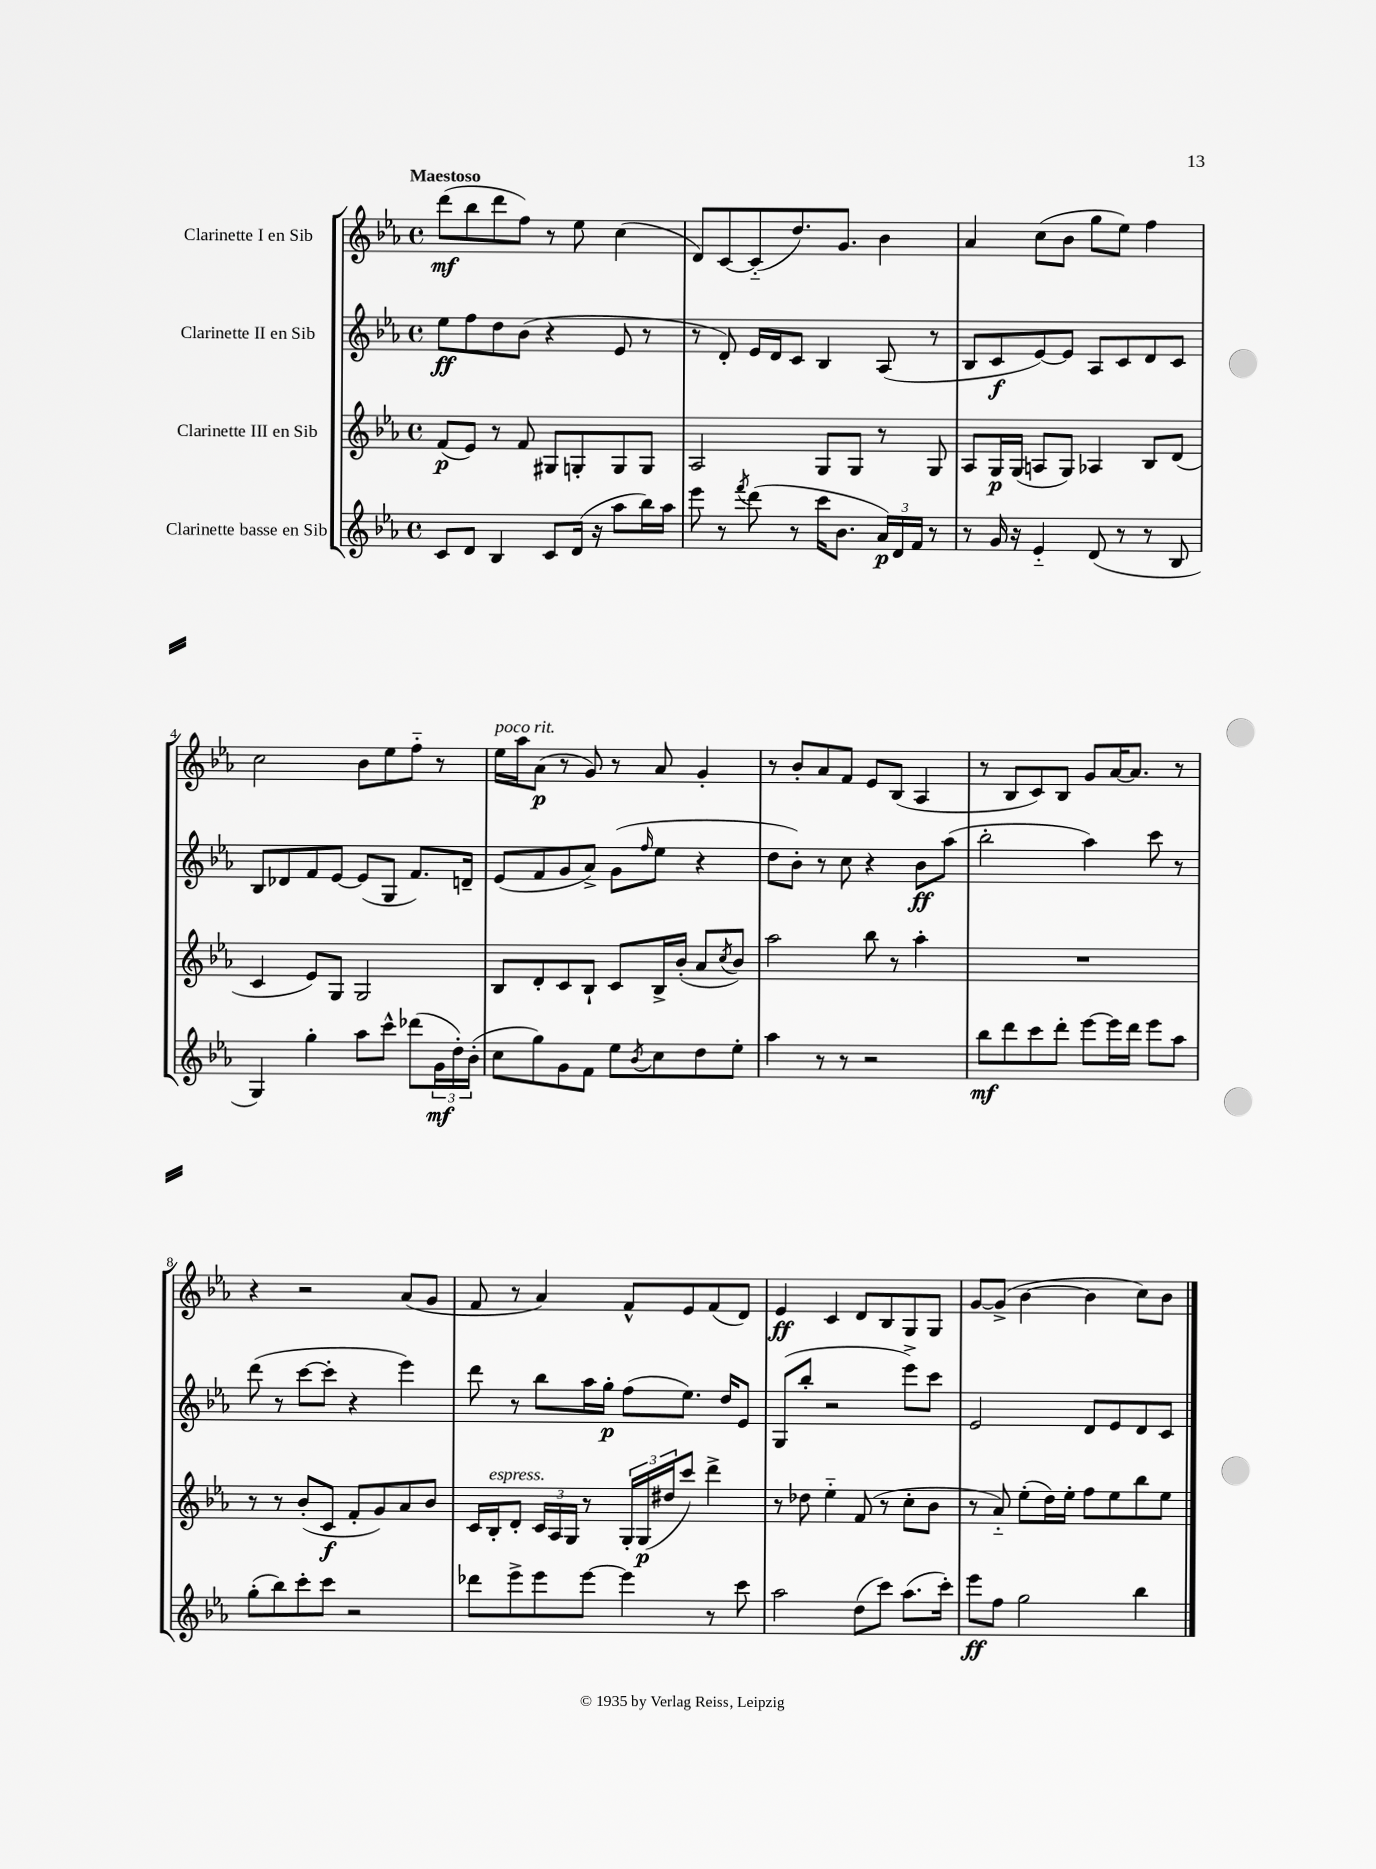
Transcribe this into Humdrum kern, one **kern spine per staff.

**kern	**kern	**kern	**kern
*staff4	*staff3	*staff2	*staff1
*clefG2	*clefG2	*clefG2	*clefG2
*k[b-e-a-]	*k[b-e-a-]	*k[b-e-a-]	*k[b-e-a-]
*M4/4	*M4/4	*M4/4	*M4/4
*met(c)	*met(c)	*met(c)	*met(c)
8c	(8f	8ee-	(8ddd
8d	8e-)	8ff	8bb-
4B-	8r	8dd	8ddd
.	8f	(8b-	8ff)
8c	8G#	4r	8r
(16d	8G'	.	8ee-
16r	.	.	.
8aa-	8G	8e-	(4cc
16bb-)	8G	8r	.
16aa-	.	.	.
=	=	=	=
8eee-	2A-	8r	8d)
8r	.	8d')	[8c
8qfff	.	.	.
(8ddd	.	16e-	(8c'~]
.	.	16d	.
8r	.	8c	8.dd)
16ccc	8G	4B-	.
8.b-	.	.	8.g
.	8G	.	.
24a-)	8r	(8A-	4b-
24d	.	.	.
24f	.	.	.
8r	8G	8r	.
=	=	=	=
8r	8A-	8B-	4a-
16g	16G	8c	.
16r	(16G	.	.
4e-'~	8A	[8e-)	(8cc
.	8G)	8e-]	8b-
(8d	4A-	8A-	8gg
8r	.	8c	8ee-)
8r	8B-	8d	4ff
8B-	(8d	8c	.
=	=	=	=
4G)	4c	8B-	2cc
.	.	8d-	.
4gg'	8e-)	8f	.
.	8G	[8e-	.
8aa-	2G	(8e-]	8b-
8ccc^^	.	8G	8ee-
(8ddd-	.	8.f)	8ff'~
24g	.	.	8r
24dd')	.	.	.
.	.	16d~	.
(24b-'	.	.	.
=	=	=	=
8cc	8B-	(8e-	16ee-
.	.	.	16aa-
8gg)	8d'	8f	(8a-
8g	8c	8g	8r
8f	8B-`	8a-^)	8g)
8ee-	8c	(8g	8r
8qb-	.	16qqff	.
8cc	16B-^	8ee-	8a-
.	(16b-'	.	.
8dd	8a-	4r	4g'
.	8qcc	.	.
8ee-'	8b-)	.	.
=	=	=	=
4aa-	2aa-	8dd	8r
.	.	8b-')	8b-'
8r	.	8r	8a-
8r	.	8cc	8f
2r	8bb-	4r	8e-
.	8r	.	(8B-
.	4aa-'	8b-	4A-
.	.	(8aa-	.
=	=	=	=
8bb-	1r	2bb-'	8r
8ddd	.	.	8B-
8ccc	.	.	8c)
8ddd'	.	.	8B-
[8eee-	.	4aa-)	8g
16eee-]	.	.	[16a-
16ddd	.	.	8.a-]
8eee-	.	8ccc	.
8aa-	.	8r	8r
=	=	=	=
(8gg'	8r	(8ddd	4r
8bb-)	8r	8r	.
8ccc'	(8b-'	[8ccc	2r
8ccc	8c	8ccc']	.
2r	8f'	4r	.
.	8g)	.	.
.	8a-	4eee-)	(8a-
.	8b-	.	8g
=	=	=	=
8ddd-	16c	8ddd	8f
.	16B-'	.	.
8eee-^	8d'	8r	8r
8eee-	24c	8bb-	4a-)
.	24A-	.	.
.	24G	.	.
[8eee-	8r	16aa-	.
.	.	16gg'	.
4eee-]	24G'	(8ff	8f^^
.	(24G	.	.
.	24dd#	.	.
.	8ccc)	8.ee-)	8e-
8r	4ddd^	.	(8f
.	.	16dd	.
8ccc	.	8e-	8d)
=	=	=	=
2aa-	8r	(8G	4e-
.	8dd-	8bb-'	.
.	4ee-'~	2r	4c
(8dd	(8f	.	8d
8ccc)	8r	.	8B-
(8.aa-	8cc'	8eee-^)	8G
.	8b-	8ccc	8G
16ccc')	.	.	.
=	=	=	=
8eee-	8r	2e-	[8g
8ff	8a-'~)	.	(8g^]
2gg	(8ee-'	.	[4b-
.	16dd)	.	.
.	16ee-'	.	.
.	8ff	8d	4b-]
.	8ee-	8e-	.
4bb-	8bb-	8d	8cc)
.	8ee-	8c	8b-
==	==	==	==
*-	*-	*-	*-
